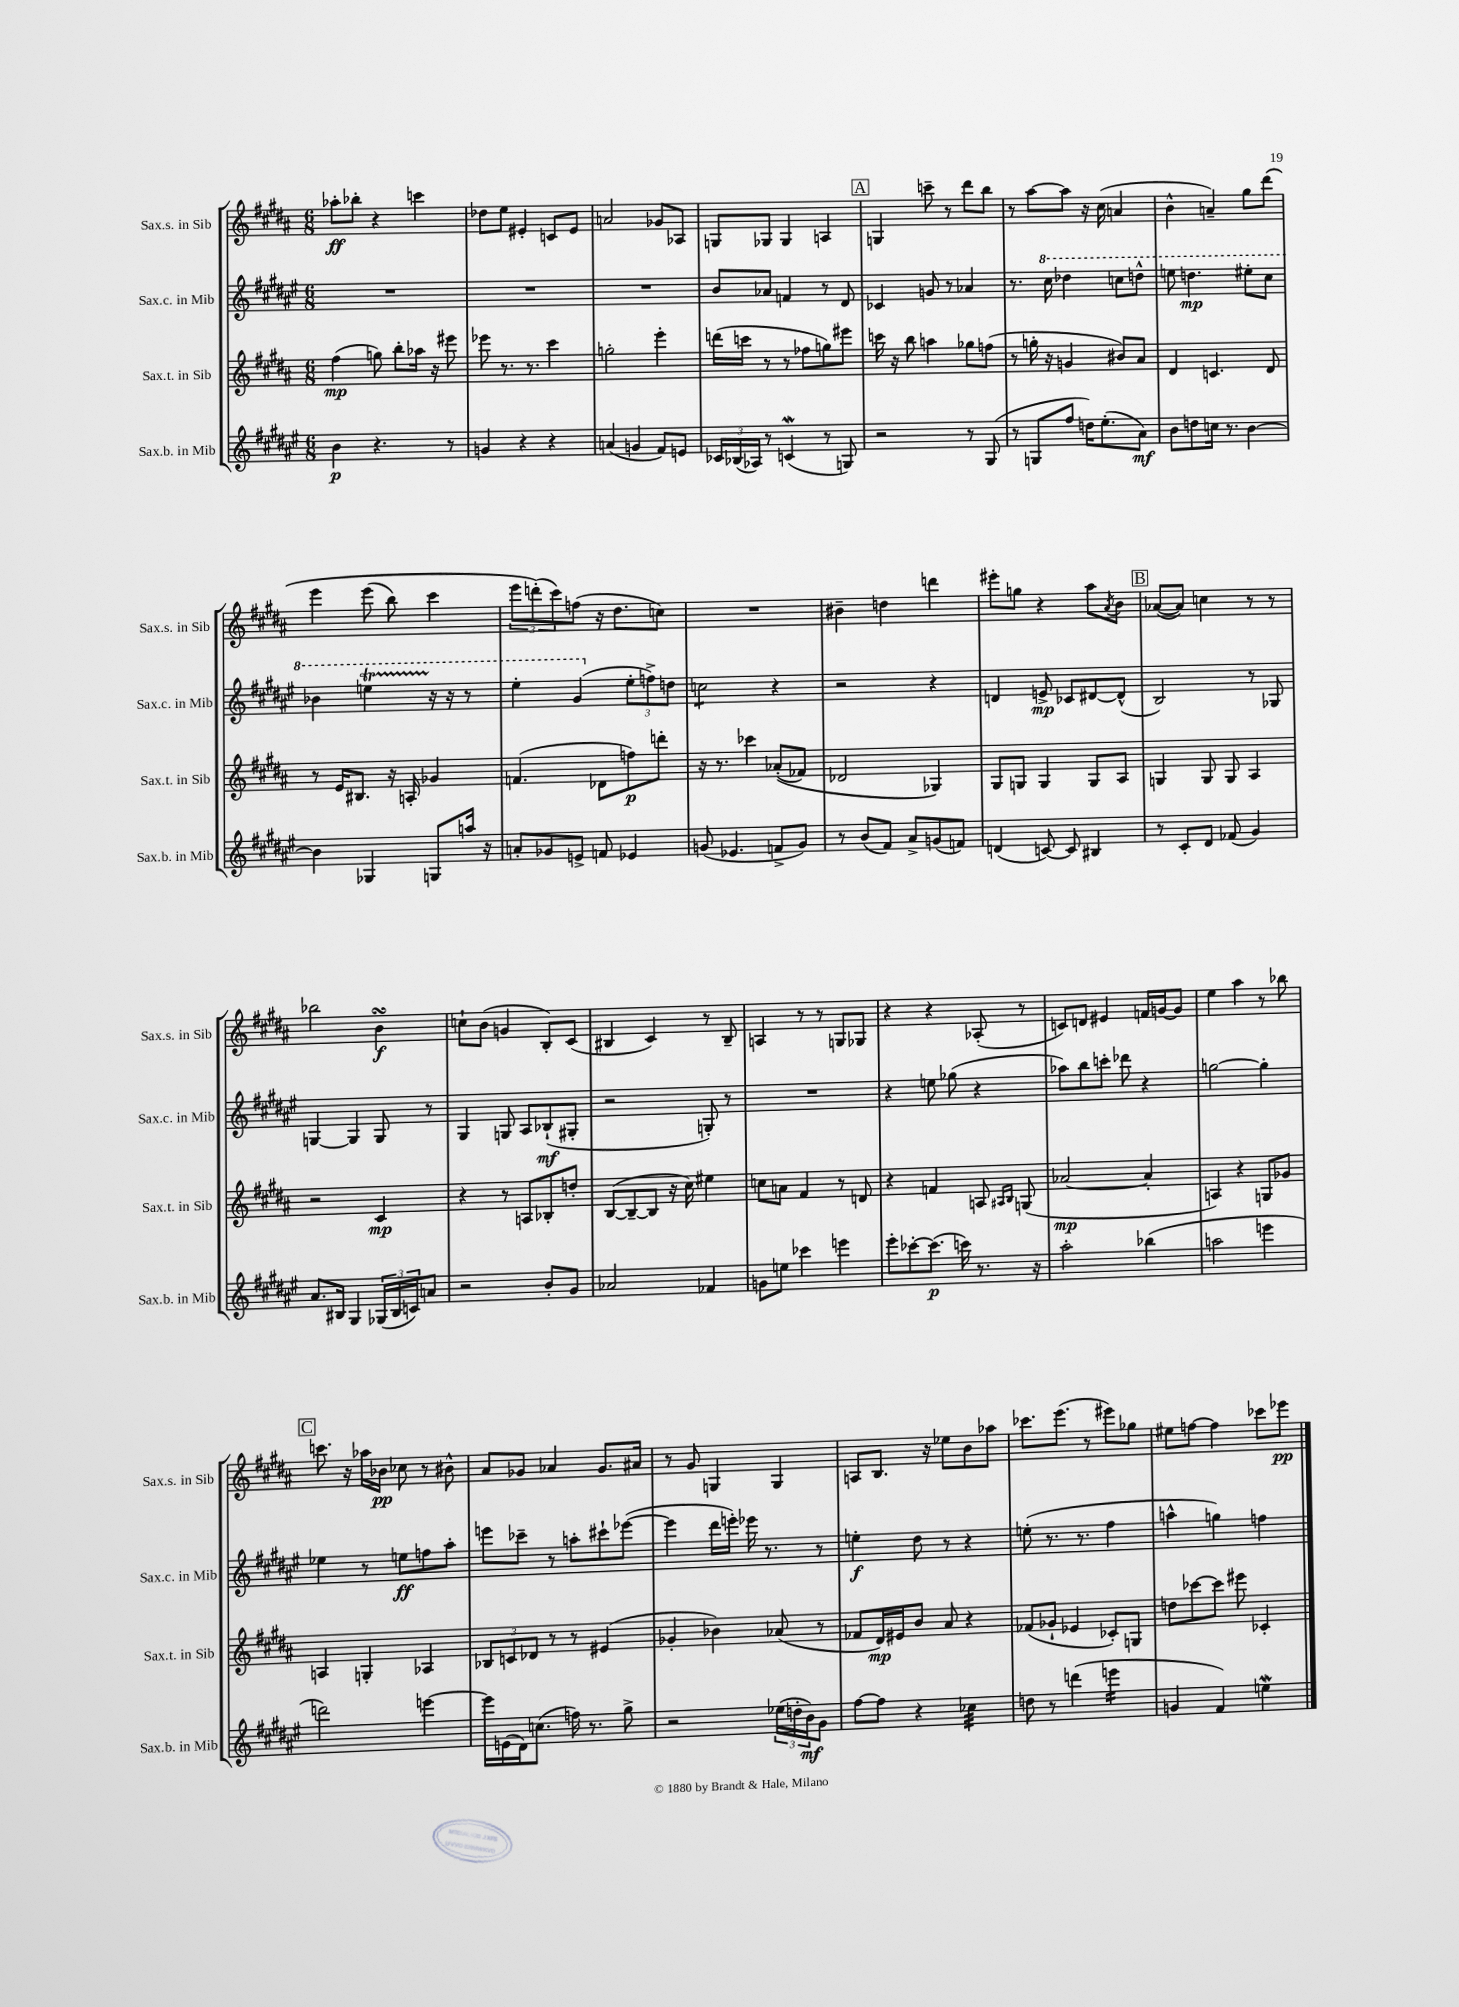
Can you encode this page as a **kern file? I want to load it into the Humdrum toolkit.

**kern	**kern	**kern	**kern
*staff4	*staff3	*staff2	*staff1
*clefG2	*clefG2	*clefG2	*clefG2
*k[f#c#g#d#a#e#]	*k[f#c#g#d#a#]	*k[f#c#g#d#a#e#]	*k[f#c#g#d#a#]
*M6/8	*M6/8	*M6/8	*M6/8
4b\	(4ff#\	2.r	8aa-'\L
.	.	.	8bb-'\J
4.r	8gg\)	.	4r
.	8bb'\L	.	.
.	16aa-\Jk	.	4ccc\
.	16r	.	.
8r	8eee#\	.	.
=	=	=	=
4g/	8eee-\	2.r	8dd-\L
.	8.r	.	8ee\J
4r	.	.	4e#'/
.	8.r	.	.
4r	4ccc#\	.	8c/L
.	.	.	8e#/J
=	=	=	=
(4a/	2gg'\	2.r	2a/
4g/	.	.	.
8f#/L)	4eee'\	.	8g-/L
8e/J	.	.	8A-/J
=	=	=	=
24c-/LL	(16ddd\LL	8b/L	8G/L
(24B-/	.	.	.
.	16ccc\JJ	.	.
24A-/JJ)	.	.	.
8r	8r	8a-/J	8G-/J
(4c/	8r	4f/	4G-/
.	8ff-\L	.	.
8r	8gg\)	8r	4A/
8G/)	8eee#\J	8d#/	.
=	=	=	=
2r	16ccc\	4c-/	4G/
.	16r	.	.
.	8bb\	.	.
.	4aa\	8g/	8ccc~\
.	.	8r	8r
8r	8gg-\L	4a-/	8ddd#\L
(8G#/	(8ff\J	.	8bb\J
=	=	=	=
8r	8r	8.r	8r
8G/L	16gg'\	.	[8aa#\L
.	16r	16ccc#\	.
8ff#/J	4g/	4ddd-\	8aa#\]J
16dd\LK)	.	.	16r
(8.ee#'\	.	.	(16cc#\
.	8b#/L)	8ccc\L	4a/
8a#\J)	8a#/J	8ddd^^\J	.
=	=	=	=
8b\L	4d#/	8eee\	4b^^\
8dd\	.	4.ddd\	.
16cc\Jk	4.c/	.	4a~/)
8.r	.	.	.
[4b\	.	8eee#'\L	8gg#\L
.	8d#/	8ccc#\J	&(8ddd#\J
=	=	=	=
4b\]	8r	4bb-\	4eee\
.	16e/LK	.	.
.	8.B#/J	.	.
4G-/	.	4eee\	(8eee\
.	16r	.	8bb\)
.	16A'/	.	.
8G/L	4g-/	16r	4ccc#\
.	.	16r	.
16aa/Jk	.	8r	.
16r	.	.	.
=	=	=	=
8a'/L	(4.f/	4eee#'\	12eee\L
.	.	.	(12ddd'\&)
8g-/	.	.	.
.	.	.	12ccc#\)
8e^/J	.	(4gg#/	(8ff\J
8f/	8d-\L	.	16r
.	.	.	8.dd#\L
4e-/	8ff\)	12ee#'\L	.
.	.	12ff^\)	.
.	8ddd'\J	.	8cc\J)
.	.	12dd\J	.
=	=	=	=
(8g/	16r	2cc\	2.r
.	8.r	.	.
4.e-/	.	.	.
.	4ccc-\	.	.
8f^/L	&((8a-'/L	4r	.
8g/J)	8f-/J)	.	.
=	=	=	=
8r	2d-/	2r	4b#~\
(8b/L	.	.	.
8f#/J)	.	.	4dd\
8a#^/L	.	.	.
(8g/	4G-/&)	4r	4ddd\
8f/J)	.	.	.
=	=	=	=
(4d/	8G#/L	4d/	8eee#'\L
.	8G/J	.	8gg\J
[8c/)	4G/	8e^/	4r
8c/]	.	8c-/L	.
4B#/	8G/L	[8d#/	8aa#\L
.	.	.	8qa#/
.	8A#/J	(8d#^^/]J	8b\J
=	=	=	=
8r	4G/	2B/)	([8a-/L
8c#'/L	.	.	8a-/]J)
8d#/J	8G/	.	4cc\
(8f-/	8G/	.	.
4g#/)	4A#/	8r	8r
.	.	8G-/	8r
=	=	=	=
8.a#/L	2r	[4G/	2bb-\
16B#/Jk	.	.	.
4G#/	.	4G/]	.
(24G-/LL	4c#/	8G/	4b\
24B#/	.	.	.
24c/J)	.	.	.
8a/J	.	8r	.
=	=	=	=
2r	4r	4G#/	8cc`\L
.	.	.	(8b\J
.	8r	8G/	4g/
.	8A/L	8A#/L	.
8b'/L	8B-'/	(8B-`/	8B'/L)
8g#/J	8dd'/J	8G#'/J	(8c#/J
=	=	=	=
2a-/	([8B/L	2r	4B#/
.	8B~/_	.	.
.	8B/]J	.	4c#/)
.	16r	.	.
.	16cc#\)	.	.
4f-/	4ee#\	8G'/)	8r
.	.	8r	8B#~/
=	=	=	=
8g\L	8cc\L	2.r	4A/
8ee\J	8a\J	.	.
4ccc-\	4f#/	.	8r
.	.	.	8r
4eee\	8r	.	8G/L
.	8d/	.	8G-/J
=	=	=	=
8eee#'\L	4r	4r	4r
[8ccc-'\	.	.	.
(8.ccc-\]J	4f/	8ee\	4r
.	.	(8gg-\	.
16ccc\)	.	.	.
8.r	8A/	4r	(8A-'/
.	16qqA#/LL	.	.
.	16qqB/JJ	.	.
.	(8G/	.	8r
16r	.	.	.
=	=	=	=
2aa#'\	[2a-/	8aa-\L)	8c/L)
.	.	8bb\	8d/J
.	.	8ccc'\J	4e#/
.	.	8ddd-\	.
(4bb-\	4a-'/]	4r	16f/LL
.	.	.	[16g/J
.	.	.	8g/]J
=	=	=	=
2aa\	4A/)	[2gg\	4ee\
.	4r	.	4aa#\
4eee\	8G/L	4gg'\]	8r
.	8g-/J	.	8bb-\
=	=	=	=
2ddd\)	4A/	4ee-\	8.ccc\
.	.	.	16r
.	4G'/	8r	16aa-\LL
.	.	.	16b-\JJ
.	.	8ee\L	8cc-\
[4eee\	4A-/	8ff\	8r
.	.	8aa#'\J	8b#^^\
=	=	=	=
16eee\]LL	12B-/L	8eee\L	8a#/L
(16e\	.	.	.
.	12c/	.	.
16d#\J)	.	8ccc-~\J	8g-/J
.	12d-/J	.	.
(8.cc\J	.	.	.
.	8r	8r	4a-/
16ff\)	8r	8aa'\L	.
8.r	.	.	.
.	(4e#/	8ccc#`\	8.g-/L
8gg#^\	.	([8eee-\J	.
.	.	.	16a#/Jk
=	=	=	=
2r	4g-'/	4eee-\]	8r
.	.	.	8g#/
.	4b-\)	16ddd#\LL	4G/
.	.	16eee'\JJ)	.
.	.	16eee-\	.
.	.	8.r	.
(24ee-\LL	(8a-/	.	4G/
24dd'\	.	.	.
24b\J)	.	.	.
8g#\J	8r	8r	.
=	=	=	=
[8ff#\L	8f-/L	4ee'\	8A/L
8ff#\]J	16d#/L)	.	8.B/J
.	16e#/J	.	.
4r	8b/J	8dd#\	.
.	.	.	16r
.	8a#/	8r	8ee-\L
4cc-\	4r	4r	8b\
.	.	.	8aa-\J
=	=	=	=
8dd\	(8f-/L	(8ee'\	8.ccc-\L
8r	8g-`/J	8.r	.
.	.	.	(8.eee\J
(4ddd\	4e-/	.	.
.	.	8.r	.
.	.	.	8r
4eee\	8c-'/L)	4ff#\	8eee#\L)
.	8G/J	.	8gg-\J
=	=	=	=
4g/	8dd\L	4aa^^\	8ee#\L
.	[8ccc-\	.	[8ff\J
4f#/)	8ccc-\]J	4gg\)	4ff\]
.	8eee#\	.	.
4ee\	4c-'/	4ff\	8ccc-\L
.	.	.	8eee-\J
==	==	==	==
*-	*-	*-	*-
